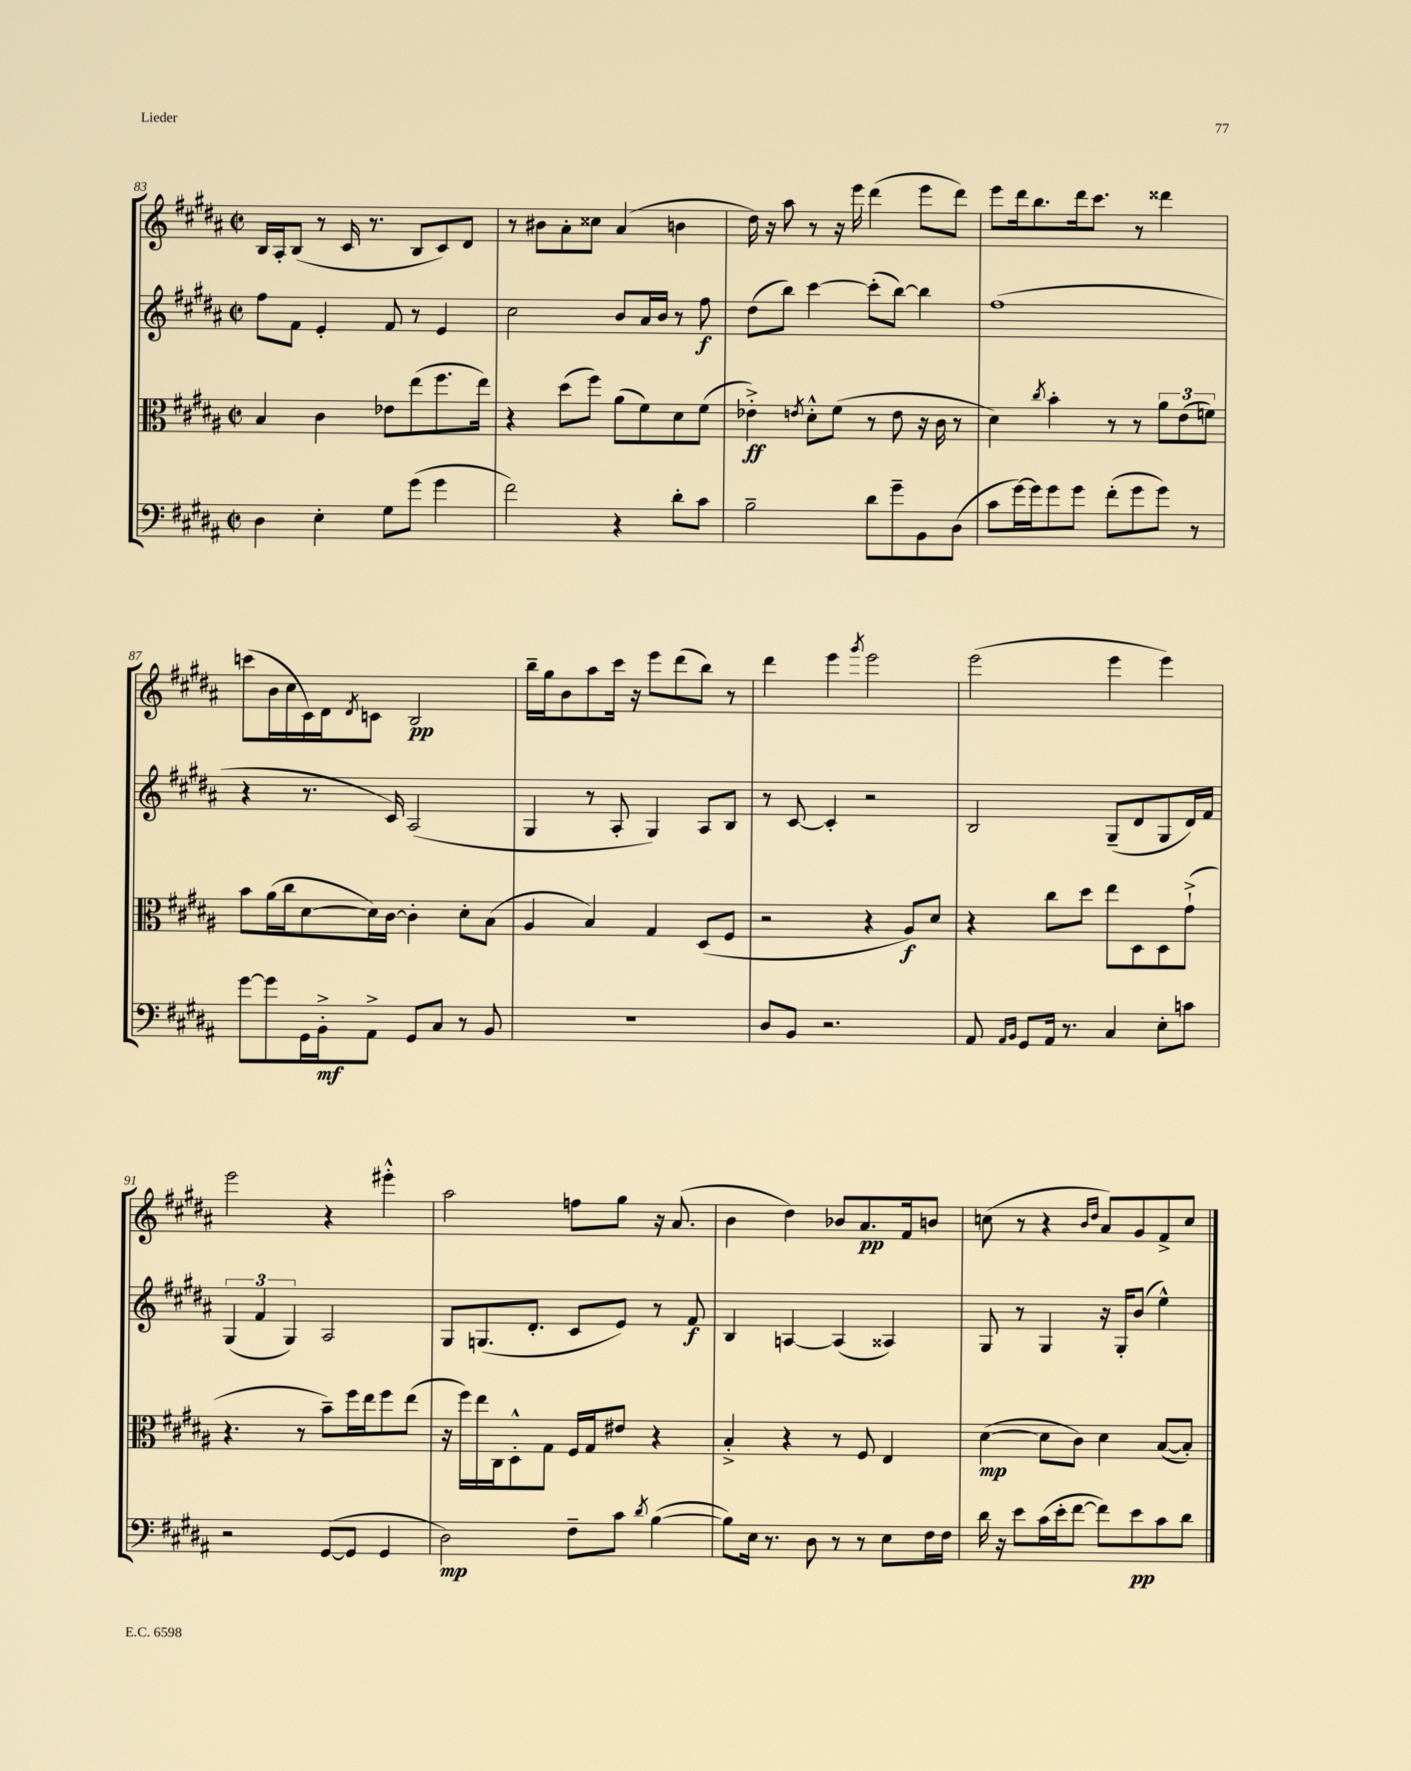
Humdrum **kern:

**kern	**kern	**kern	**kern
*staff4	*staff3	*staff2	*staff1
*clefF4	*clefC3	*clefG2	*clefG2
*k[f#c#g#d#a#]	*k[f#c#g#d#a#]	*k[f#c#g#d#a#]	*k[f#c#g#d#a#]
*M2/2	*M2/2	*M2/2	*M2/2
*met(c|)	*met(c|)	*met(c|)	*met(c|)
4D#\	4B/	8ff#\L	16B/LL
.	.	.	16A#'/J
.	.	8f#\J	(8B/J
4E'\	4c#\	4e'/	8r
.	.	.	16c#/
.	.	.	8.r
8G#\L	8e-\L	8f#/	.
(8g#\J	(8ee\	8r	8B/L
4g#\	8.ff#\	4e/	8c#/)
.	.	.	8d#/J
.	16ee\Jk)	.	.
=	=	=	=
2f#\)	4r	2cc#\	8r
.	.	.	8b#\L
.	(8dd#\L	.	8a#'\
.	8ff#\J)	.	8cc##\J
4r	(8a#\L	8b/L	(4a#/
.	8f#\)	16a#/L	.
.	.	16b/JJ	.
8d#'\L	8d#\	8r	4b\
8c#\J	(8f#\J	8ff#\	.
=	=	=	=
2B~\	4e-'^\)	(8dd#\L	16dd#\)
.	.	.	16r
.	.	8bb\J)	8aa#\
.	8qe/	.	.
.	8d#'^^\L	[4ccc#\	8r
.	(8f#\J	.	16r
.	.	.	16eee\
8d#\L	8r	(8ccc#'\]L	(4ddd#\
8g#~\	8e\	[8bb\J)	.
8BB\	16r	4bb\]	8eee\L
.	16c#\	.	.
(8D#\J	8r	.	8ddd#\J)
=	=	=	=
8c#\L	4d#\)	(1ff#	8eee\L
[16g#\L)	.	.	16ddd#\k
16g#\]J	.	.	8.bb\
.	8qcc#/	.	.
8g#\	4b'\	.	.
8g#\J	.	.	16ddd#\k
.	.	.	8.ccc#\J
(8f#'\L	8r	.	.
8g#\	8r	.	8r
8g#\J)	12a#\L	.	4ddd##\
.	(12e\	.	.
8r	.	.	.
.	12f\J)	.	.
=	=	=	=
[8g#\L	8b\L	4r	(8ccc\L
8g#\]	(16a#\L	.	16b\L
.	16cc#\J	.	16cc#\
16GG#\L	[8d#\	8.r	16c#\)
16BB'^\J	.	.	16d#\J
.	.	.	8qd#/
8AA#^\J	16d#\]L)	.	8c\J
.	[16c#\JJ	16c#/)	.
8GG#/L	4c#'\]	(2A#/	2B/
8C#/J	.	.	.
8r	8d#'\L	.	.
8BB/	(8B\J	.	.
=	=	=	=
1r	4A#/	4G#/	16bb~\LL
.	.	.	16gg#\J
.	.	.	8b\
.	4B/)	8r	8aa#\
.	.	8A#'/	16ccc#\Jk
.	.	.	16r
.	4G#/	4G#/)	8eee\L
.	.	.	(8ddd#\
.	(8D#/L	8A#/L	8bb\J)
.	8F#/J	8B/J	8r
=	=	=	=
8D#/L	2r	8r	4ddd#\
8BB/J	.	[8c#/	.
2.r	.	4c#'/]	4eee\
.	.	.	8qggg#/
.	4r	2r	2eee\
.	8A#/L)	.	.
.	8d#/J	.	.
=	=	=	=
8AA#/	4r	2B/	(2eee\
16qqAA#/LL	.	.	.
16qqBB/JJ	.	.	.
8GG#/L	.	.	.
16AA#/Jk	8cc#\L	.	.
8.r	.	.	.
.	8dd#\J	.	.
4C#/	8ee\L	(8G#~/L	4eee\
.	8D#\	8d#/	.
8E'\L	8D#\	8G#/	4eee\)
8c\J	(8g#`^\J	16d#/L)	.
.	.	16f#/JJ	.
=	=	=	=
2r	4.r	(6G#/	2eee\
.	.	6f#/	.
.	.	6G#/)	.
.	8r	.	.
([8GG#/L	8b~\L)	2A#/	4r
8GG#/]J	16ff#\L	.	.
.	16ee\J	.	.
4GG#/	8ff#\	.	4eee#'^^\
.	(8ee\J	.	.
=	=	=	=
2D#\)	16r	8G#/L	2aa#\
.	16ff#\LL)	.	.
.	16ee\	(8.G/	.
.	16C#\J	.	.
.	8D#'^^\	.	.
.	.	8.d#'/J	.
.	8G#\J	.	.
8F#~\L	16F#/LL	8c#/L	8ff\L
.	16G#/J	.	.
8c#\J	8e#/J	8e/J)	8gg#\J
8qd#/	.	.	.
([4B\	4r	8r	16r
.	.	.	(8.a#/
.	.	8f#/	.
=	=	=	=
8B\]L)	4B'^/	4B/	4b\
16E\Jk	.	.	.
8.r	.	.	.
.	4r	[4A/	4dd#\)
8D#\	.	.	.
8r	8r	(4A/]	8b-/L
8r	8F#/	.	8.a#/
8E\L	4E/	4A##/)	.
.	.	.	16f#/k
16F#\L	.	.	8b/J
16F#\JJ	.	.	.
=	=	=	=
16d#\	([4d#\	8G#/	(8cc\
16r	.	.	.
8e\L	.	8r	8r
(16c#\L	8d#\]L	4G#/	4r
16e'\J	.	.	.
[8f#\J	8c#\J)	.	.
.	.	.	16qqb/LL
.	.	.	16qqdd#/JJ
8f#\]L)	4d#\	16r	8a#/L)
.	.	16G#'/LK	.
8e\	.	(8b/J	8g#/
8c#\	([8B/L	4ee^^\)	8f#^/
8d#\J	8B'/]J)	.	8cc/J
==	==	==	==
*-	*-	*-	*-
